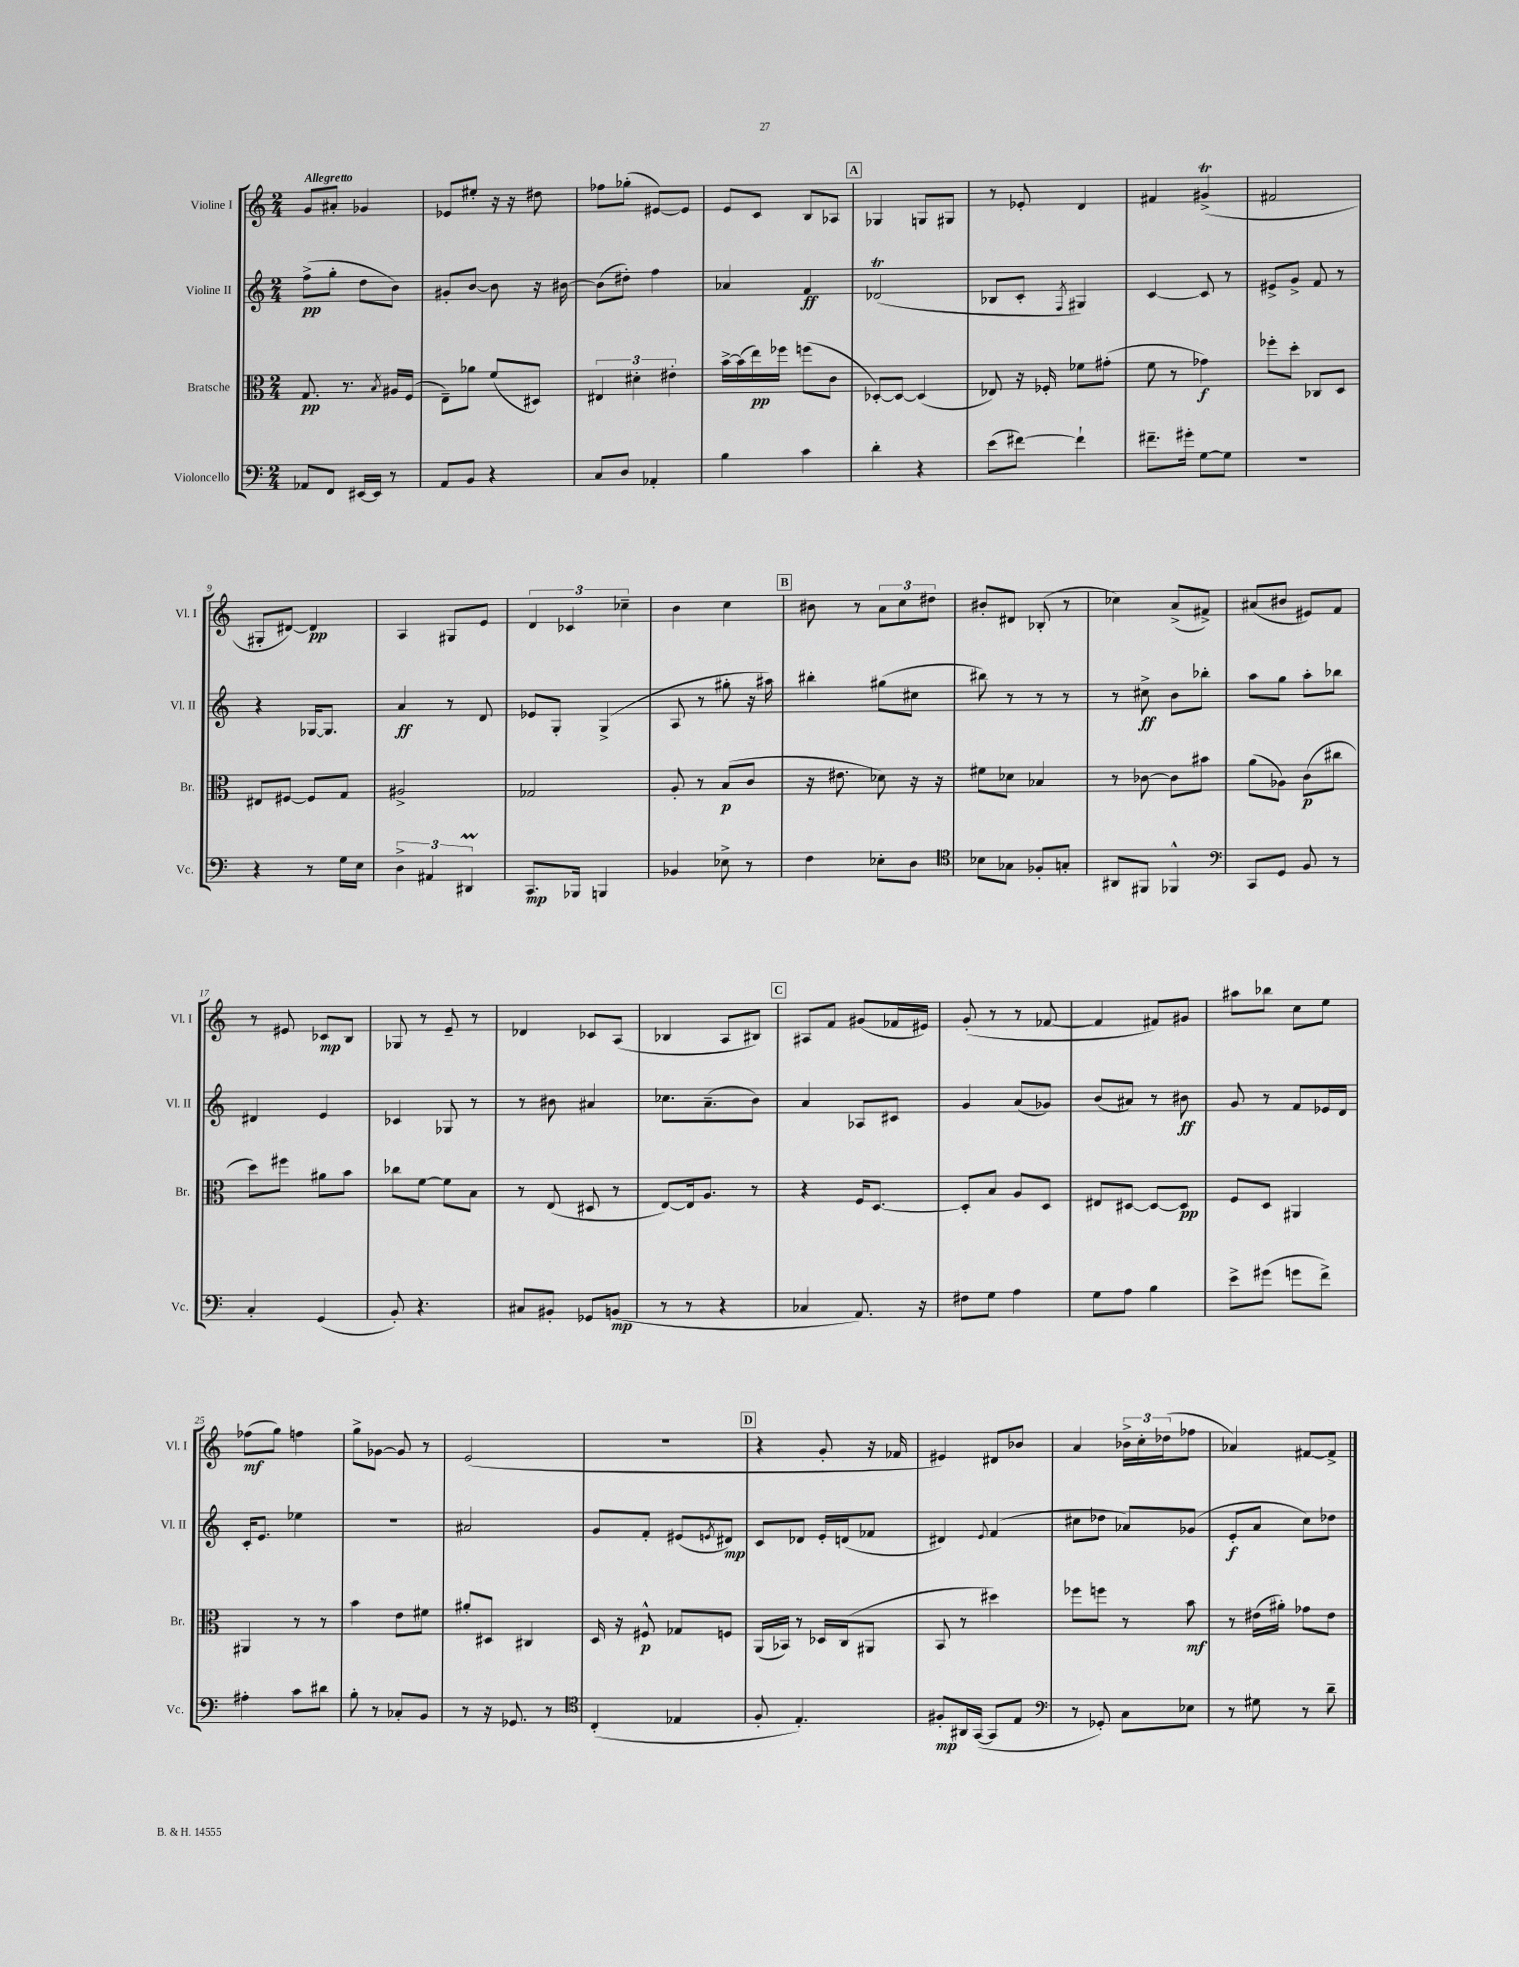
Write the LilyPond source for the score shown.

<<
\new StaffGroup <<
\new Staff = "s0" \with { instrumentName = "Violine I" shortInstrumentName = "Vl. I" } {
    \clef treble \key c \major \numericTimeSignature \time 2/4 \tempo "Allegretto"
    g'8 ais'8-. ges'4 |
    ees'8 eis''8-. r16 r16 dis''8 |
    fes''8 ges''8-.( eis'8~) eis'8 |
    e'8 c'8 b8 aes8 |
    \mark \markup { \box "A" } ges4 g8 gis8 |
    r8 ees'8-. d'4 |
    fis'4 gis'4->\trill( |
    fis'2 |
    gis8-. dis'8~) dis'4\pp |
    a4 gis8 e'8 |
    \tuplet 3/2 { d'4 ces'4 ces''4-- } |
    b'4 c''4 |
    \mark \markup { \box "B" } bis'8 r8 \tuplet 3/2 { a'8 c''8 dis''8 } |
    bis'8-. dis'8 bes8-.( r8 |
    ces''4) a'8->( fis'8->) |
    ais'8( bis'8 eis'8) f'8 |
    r8 eis'8 ces'8\mp b8 |
    ges8 r8 e'8-- r8 |
    des'4 ces'8 a8( |
    bes4 a8 bis8) |
    \mark \markup { \box "C" } ais8 f'8 gis'8( fes'16 eis'16) |
    g'8-.( r8 r8 fes'8~ |
    fes'4 fis'8) gis'8 |
    ais''8 bes''8 c''8 e''8 |
    fes''8\mf( g''8) f''4 |
    g''8-> ges'8~ ges'8 r8 |
    e'2( |
    R2 |
    \mark \markup { \box "D" } r4 g'8-. r16 fes'16 |
    eis'4) dis'8 bes'8 |
    a'4 \tuplet 3/2 { bes'16-> c''16-. des''16( } fes''8 |
    aes'4) fis'8~ fis'8-> \bar "|." |
}
\new Staff = "s1" \with { instrumentName = "Violine II" shortInstrumentName = "Vl. II" } {
    \clef treble \key c \major \numericTimeSignature \time 2/4
    f''8->\pp( g''8-. d''8 b'8) |
    gis'8-. b'8~ b'8 r16 bis'16~ |
    bis'8( dis''8-.) f''4 |
    aes'4 f'4\ff |
    \mark \markup { \box "A" } des'2\trill( |
    bes8 c'8-. \acciaccatura { f8 } gis4) |
    c'4~ c'8 r8 |
    eis'8-> g'8-> f'8 r8 |
    r4 ges16~ ges8. |
    a'4\ff r8 d'8 |
    ees'8 g8-. g4->( |
    a8 r8 gis''8-. r16 ais''16) |
    \mark \markup { \box "B" } bis''4-. gis''8( cis''8 |
    bis''8) r8 r8 r8 |
    r8 cis''8->\ff b'8 bes''8-. |
    a''8 g''8 a''8-. bes''8 |
    dis'4 e'4 |
    ces'4 ges8 r8 |
    r8 bis'8 ais'4 |
    ces''8. a'8.--( b'8) |
    \mark \markup { \box "C" } a'4 aes8 cis'8 |
    g'4 a'8( ges'8) |
    b'8( ais'8) r8 bis'8\ff |
    g'8 r8 f'8 ees'16 d'16 |
    c'16-. e'8. ees''4 |
    R2 |
    ais'2 |
    g'8 f'8-. eis'8( \acciaccatura { e'8 } dis'8\mp) |
    \mark \markup { \box "D" } c'8 des'8 e'16-. d'16( fes'8 |
    dis'4) \appoggiatura { e'8 } f'4( |
    cis''8 des''8 aes'8) ges'8( |
    e'8-.\f a'8 c''8) des''8 \bar "|." |
}
\new Staff = "s2" \with { instrumentName = "Bratsche" shortInstrumentName = "Br." } {
    \clef alto \key c \major \numericTimeSignature \time 2/4
    g8.\pp r8. \acciaccatura { b8 } ais16 f16( |
    e8--) aes'8 f'8( dis8) |
    \tuplet 3/2 { eis4 dis'4-. eis'4-. } |
    b'16~-> b'16( e''16\pp) fes''16 f''8( c'8 |
    \mark \markup { \box "A" } des8~-.) des8~ des4( |
    ees8) r16 fes16-. fes'8 gis'8-.( |
    f'8 r8 ges'4\f) |
    fes''8-. d''8-. ces8 d8 |
    eis8 fis8~ fis8 g8 |
    ais2-> |
    ges2 |
    a8-. r8 b8\p( c'8 |
    \mark \markup { \box "B" } r16 eis'8. des'8) r16 r16 |
    fis'8 des'8 bes4 |
    r8 ces'8~ ces'8 bis'8 |
    a'8( aes8) c'8\p( cis''8 |
    d''8) fis''8 ais'8 b'8 |
    ces''8 f'8~ f'8 b8 |
    r8 e8( dis8 r8 |
    e8~) e16 a8. r8 |
    \mark \markup { \box "C" } r4 f16 d8.~ |
    d8-. b8 a8 d8 |
    eis8 dis8~ dis8~ dis8\pp |
    f8 d8 ais,4 |
    ais,4 r8 r8 |
    b'4 e'8 fis'8 |
    ais'8-. dis8 cis4 |
    d16 r16 fis8-^\p ges8 f8 |
    \mark \markup { \box "D" } a,16( bes,16) r8 des16 c16( ais,8 |
    b,8 r8 dis''4) |
    fes''8 f''8 r8 b'8\mf |
    r8 eis'16( ais'16-.) ges'8 eis'8 \bar "|." |
}
\new Staff = "s3" \with { instrumentName = "Violoncello" shortInstrumentName = "Vc." } {
    \clef bass \key c \major \numericTimeSignature \time 2/4
    aes,8 f,8 eis,16~ eis,16 r8 |
    a,8 b,8 r4 |
    c8 d8 aes,4-. |
    b4 c'4 |
    \mark \markup { \box "A" } d'4-. r4 |
    e'8( fis'8~) fis'4-! |
    fis'8.-- gis'16-. g8~ g8 |
    r2 |
    r4 r8 g16 e16 |
    \tuplet 3/2 { d4-> ais,4 dis,4\prall } |
    c,8.\mp bes,,16 b,,4 |
    bes,4 ees8-> r8 |
    \mark \markup { \box "B" } f4 ees8-. d8 |
    \clef tenor bes8 ges8 fes8-. g8-. |
    ais,8 fis,8 fes,4-^ |
    \clef bass c,8 g,8 b,8 r8 |
    c4-. g,4( |
    b,8-.) r4. |
    cis8 bis,8-. ges,8 b,8\mp( |
    r8 r8 r4 |
    \mark \markup { \box "C" } ces4 a,8.) r16 |
    fis8 g8 a4 |
    g8 a8 b4 |
    e'8-> gis'8( g'8 f'8->) |
    ais4-. c'8 dis'8 |
    b8-. r8 ces8-. b,8 |
    r8 r16 ges,8. r8 |
    \clef tenor c4-.( ees4 |
    \mark \markup { \box "D" } f8-. e4.-.) |
    fis8-.\mp ais,16 g,16~( g,8 e8 |
    \clef bass r8 ges,8-.) c8 ees8 |
    r8 gis8 r8 d'8-- \bar "|." |
}
>>
>>
